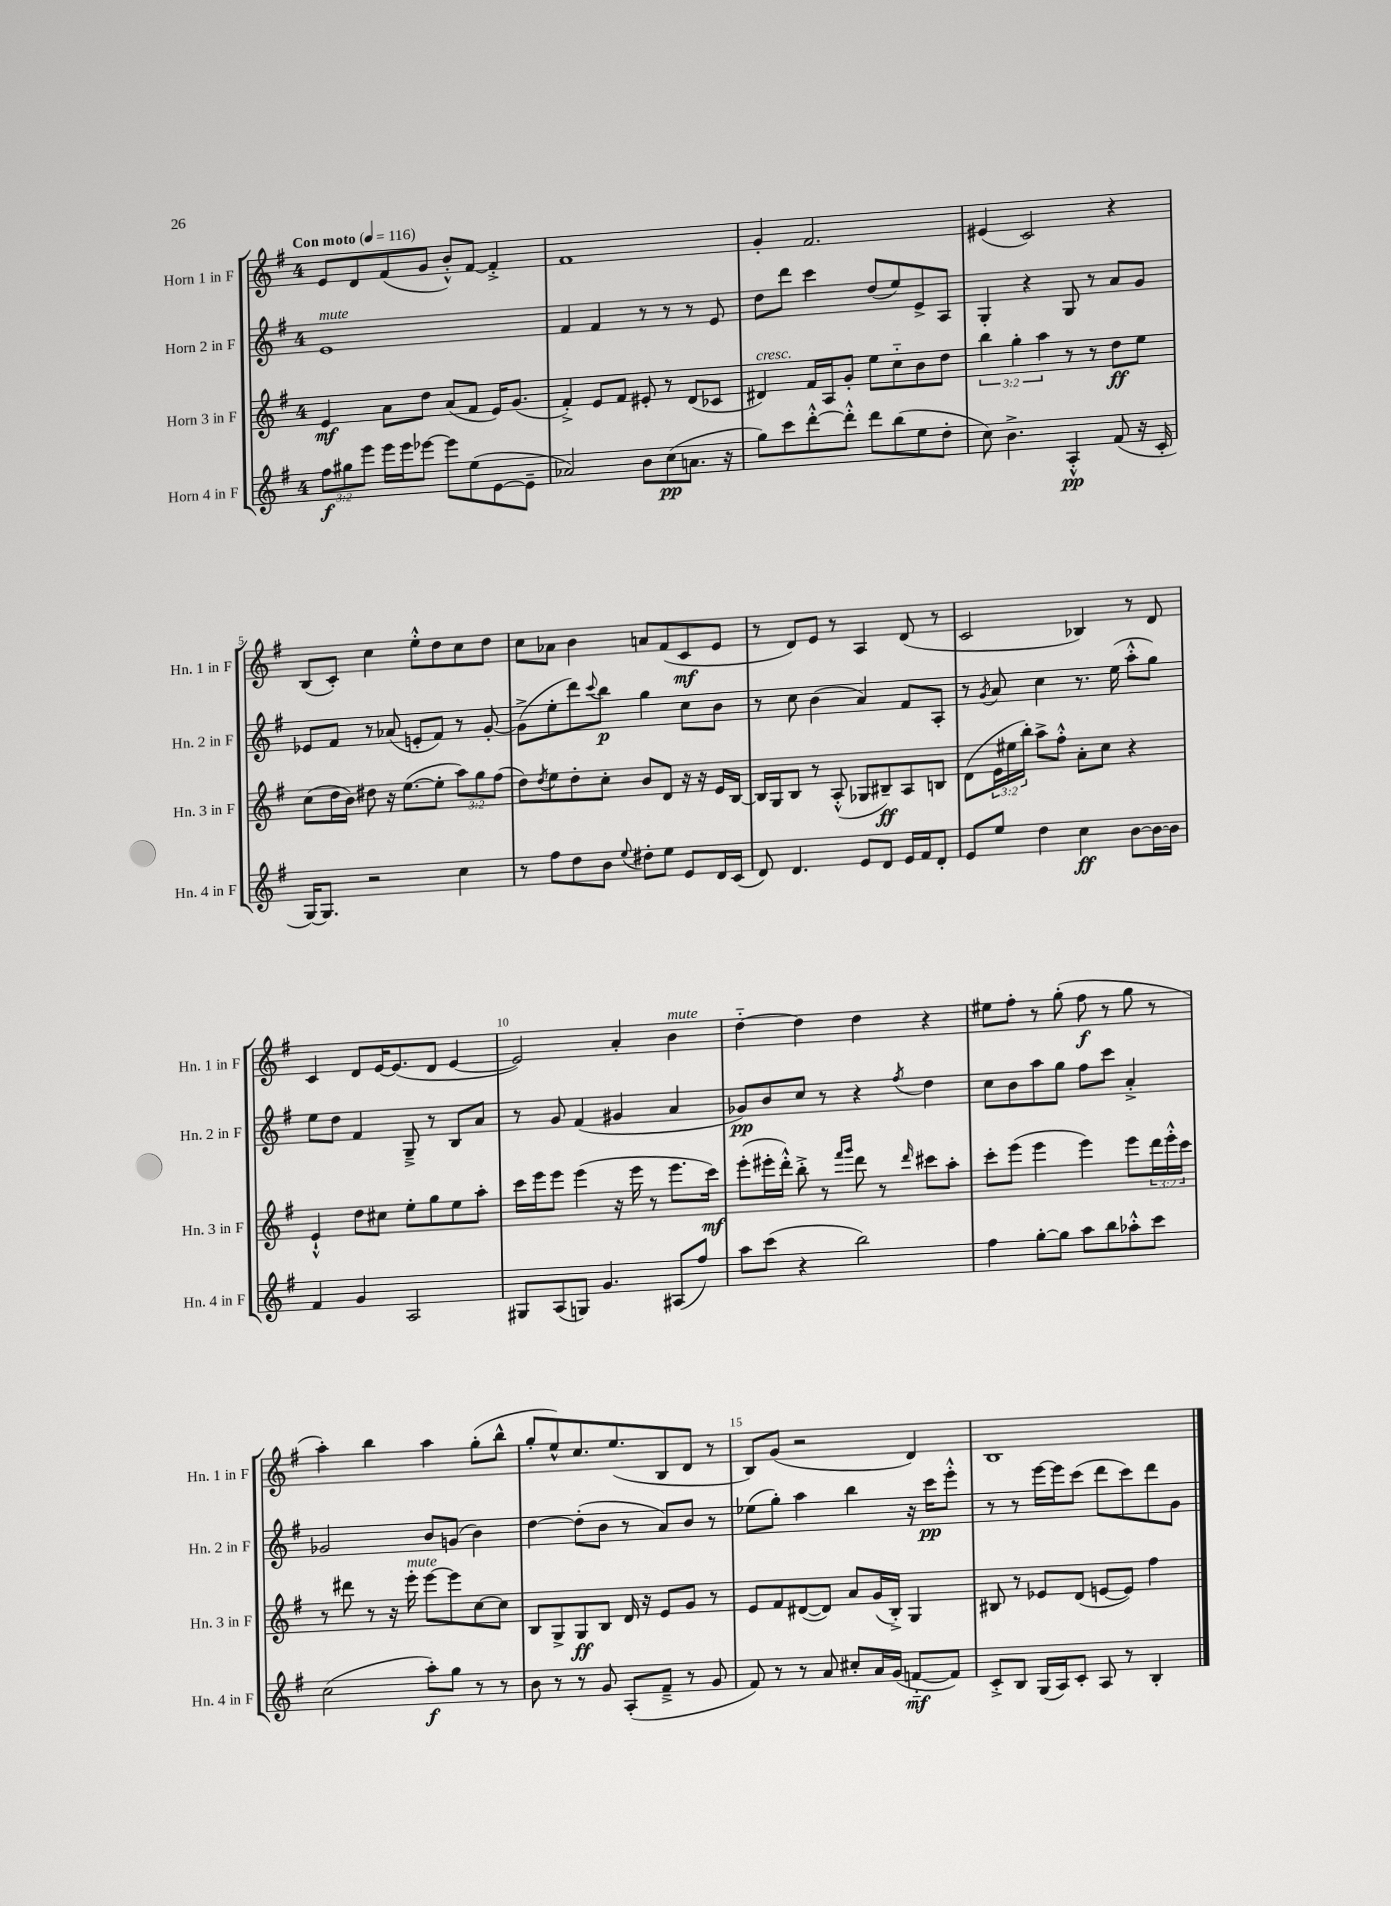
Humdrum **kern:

**kern	**kern	**kern	**kern
*staff4	*staff3	*staff2	*staff1
*clefG2	*clefG2	*clefG2	*clefG2
*k[f#]	*k[f#]	*k[f#]	*k[f#]
*M4/4	*M4/4	*M4/4	*M4/4
*MM116	*MM116	*MM116	*MM116
12ff#\L	4e/	1e	8e/L
12gg#\	.	.	.
.	.	.	8d/
12eee\J	.	.	.
16eee\LL	8a\L	.	(8f#/
16eee\J	.	.	.
[8eee-\J	8dd\J	.	8g/J
8eee-\]L	(8a/L	.	8b'^^/L)
(8ee\	8f#/J	.	[8f#/J
[8e\	16e/LK)	.	4f#'^/]
.	(8.g/J	.	.
8e~\]J	.	.	.
=	=	=	=
2a-/)	4f#'^/)	4f#/	1f#
.	8e/L	4f#/	.
.	8f#/J	.	.
8b\L	8e#'/	8r	.
(8cc\	8r	8r	.
8.a\J	(8d/L	8r	.
.	8c-/J	8e/	.
16r	.	.	.
=	=	=	=
8gg\L)	4d#/)	8dd\L	4g'/
8ccc\	.	8ddd\J	.
[8ddd'^^\	16f#/LL	4ccc\	2.f#/
.	16A/J	.	.
8ddd'^^\]J	8g'/J	.	.
8ddd\L	8ee\L	(8dd/L	.
(8bb\	8cc'~\	8ee/)	.
8ee\	8b\	8e^/	.
8dd'\J	8dd\J	8A/J	.
=	=	=	=
8cc\)	6bb\	4G'/	(4e#/
4.b^\	.	.	.
.	6gg'\	.	.
.	.	4r	2c/)
.	6aa\	.	.
4A'^^/	8r	8G/	.
.	8r	8r	.
(8f#/	8dd\L	8a/L	4r
16r	8ee\J	8g/J	.
16c'/	.	.	.
=	=	=	=
[16G/LK)	(8cc\L	8e-/L	(8B/L
8.G/]J	.	.	.
.	16dd\L	8f#/J	8c'/J)
.	16b\JJ)	.	.
2r	8dd#\	8r	4cc\
.	16r	(8a-/	.
.	([8.ee\L	.	.
.	.	8e'/L	8ee'^^\L
.	8ee'\]J	8f#/J)	8dd\
4cc\	12aa\L)	8r	8cc\
.	12gg\	.	.
.	.	[8g'/	8dd\J
.	(12ff#\J	.	.
=	=	=	=
8r	8dd\L)	(8g^\]L	8cc\L
.	8qdd/	.	.
8ff#\L	8ee\	8ee'\	8a-\J
8dd\	8dd'\	8ddd\)	4b\
.	.	8qqccc/	.
8b\J	8cc'\J	8bb\J	.
8qqee/	.	.	.
8dd#'\L	8b/L	4gg\	8a/L
8ee\J	8d/J	.	(8f#/
8e/L	16r	8cc\L	8c/
.	16r	.	.
16d/L	16e/LL	8b\J	8e/J
(16c/JJ	[16B/JJ	.	.
=	=	=	=
8d/)	16B/]LL	8r	8r
.	16G/J	.	.
4.d/	8B/J	8cc\	8d/L)
.	8r	(4b\	8e/J
.	(8A'^^/	.	8r
8e/L	8G-/L	4a/)	4A/
8d/J	8B#~/)	.	.
16e/LL	8A/	8f#/L	(8d/
16f#/J	.	.	.
8d'/J	8B/J	8A'/J	8r
=	=	=	=
8e/L	(8d\L	8r	2c/
.	.	8qg/	.
8ee/J	24e\L	8a/	.
.	24ee#\	.	.
.	24bb'\JJ)	.	.
4dd\	8aa^\L	4cc\	.
.	8ff#'^^\J	.	.
4cc\	8a'\L	8.r	4B-/)
.	8cc\J	.	.
.	.	(16ee\	.
[8b\L	4r	8aa'^^\L	8r
16b\_L	.	8gg\J)	8d/
16b\]JJ	.	.	.
=	=	=	=
4f#/	4e`^^/	8ee\L	4c/
.	.	8dd\J	.
4g/	8dd\L	4f#/	8d/L
.	8cc#\J	.	[16e/K
.	.	.	(8.e/]
2A/	8ee'\L	8G~^/	.
.	8gg\	8r	8d/J
.	8ee\	8B/L	[4e/
.	8aa'\J	8a/J	.
=	=	=	=
8G#/L	16ccc\LL	8r	2e/])
.	16eee\J	.	.
(8A/	8eee\J	8g/	.
8G/J)	(4eee\	(4f#/	.
4.g/	.	.	.
.	16r	4g#/	4a'/
.	16eee\	.	.
.	8r	.	.
(8A#/L	8.eee\L	4a/	4b\
8ff#/J)	.	.	.
.	16ccc\Jk)	.	.
=	=	=	=
8aa\L	(8eee'\L	8g-/L)	[4dd'~\
(8ccc\J	16eee#'\L	8b/	.
.	16ddd'^^\JJ)	.	.
4r	8bb'^\	8cc/J	4dd\]
.	8r	8r	.
.	16qqfff#/LL	.	.
.	16qqggg/JJ	.	.
2bb\)	8ddd\	4r	4dd\
.	8r	.	.
.	16qqddd/	8qff#/	.
.	8ccc#\L	4dd\	4r
.	8aa'\J	.	.
=	=	=	=
4ff#\	8ccc'\L	8cc\L	8ee#\L
.	(8eee\J	8b\	8ff#'\J
[8gg'\L	4eee\	8aa\	8r
8gg\]J	.	8gg\J	(8gg'\
8aa\L	4eee\)	8ff#\L	8ff#\
8bb\	.	8ccc\J	8r
8aa-'^^\	8eee\L	4a'^/	8gg\
8ccc\J	24ddd\L	.	8r
.	24eee'^^\	.	.
.	24ccc\JJ	.	.
=	=	=	=
(2cc\	8r	2g-/	4aa'\)
.	8ddd#\	.	.
.	8r	.	4bb\
.	16r	.	.
.	16eee'\	.	.
8aa'\L)	[8eee\L	8b/L	4aa\
8gg\J	8eee\]	(8g/J	.
8r	[8cc\	4b\)	(8gg'\L
8r	8cc\]J	.	8bb^^\J
=	=	=	=
8b\	8B/L	[4dd\	8gg'/L
8r	8G^/	.	8ee^^/)
8r	8G/	(8dd'\]L	8.cc/
8g/	8B/J	8b\J	.
.	.	.	(8.ee/
(8A'/L	16d/	8r	.
.	16r	.	.
8f#~^/J	8e/L	8a/L)	8B/
8r	8g/J	8b/J	8d/J
8g/	8r	8r	8r
=	=	=	=
8f#/)	8e/L	(8ee-\L	8B/L)
8r	8f#/	8gg'\J)	(8g/J
8r	([8d#/	4aa\	2r
8a/	8d#/]J)	.	.
8cc#'/L	8a/L	4bb\	.
16a/L	(16g/L	.	.
(16g/JJ	16B'^/JJ)	.	.
[8f'~/L	4G/	16r	4d/)
.	.	16ccc\LK	.
8f/]J)	.	8eee'^^\J	.
=	=	=	=
8c'^/L	8B#/	8r	1B
8B/J	8r	8r	.
(16G/LL	8e-/L	[16eee\LL	.
16A/J)	.	16eee\]J	.
8c'/J	(8d/J	(8ccc\J	.
8A/	[8e/L	8ddd\L	.
8r	8e/]J)	8ccc\)	.
4B'/	4ff#\	8ddd\	.
.	.	8g\J	.
==	==	==	==
*-	*-	*-	*-
